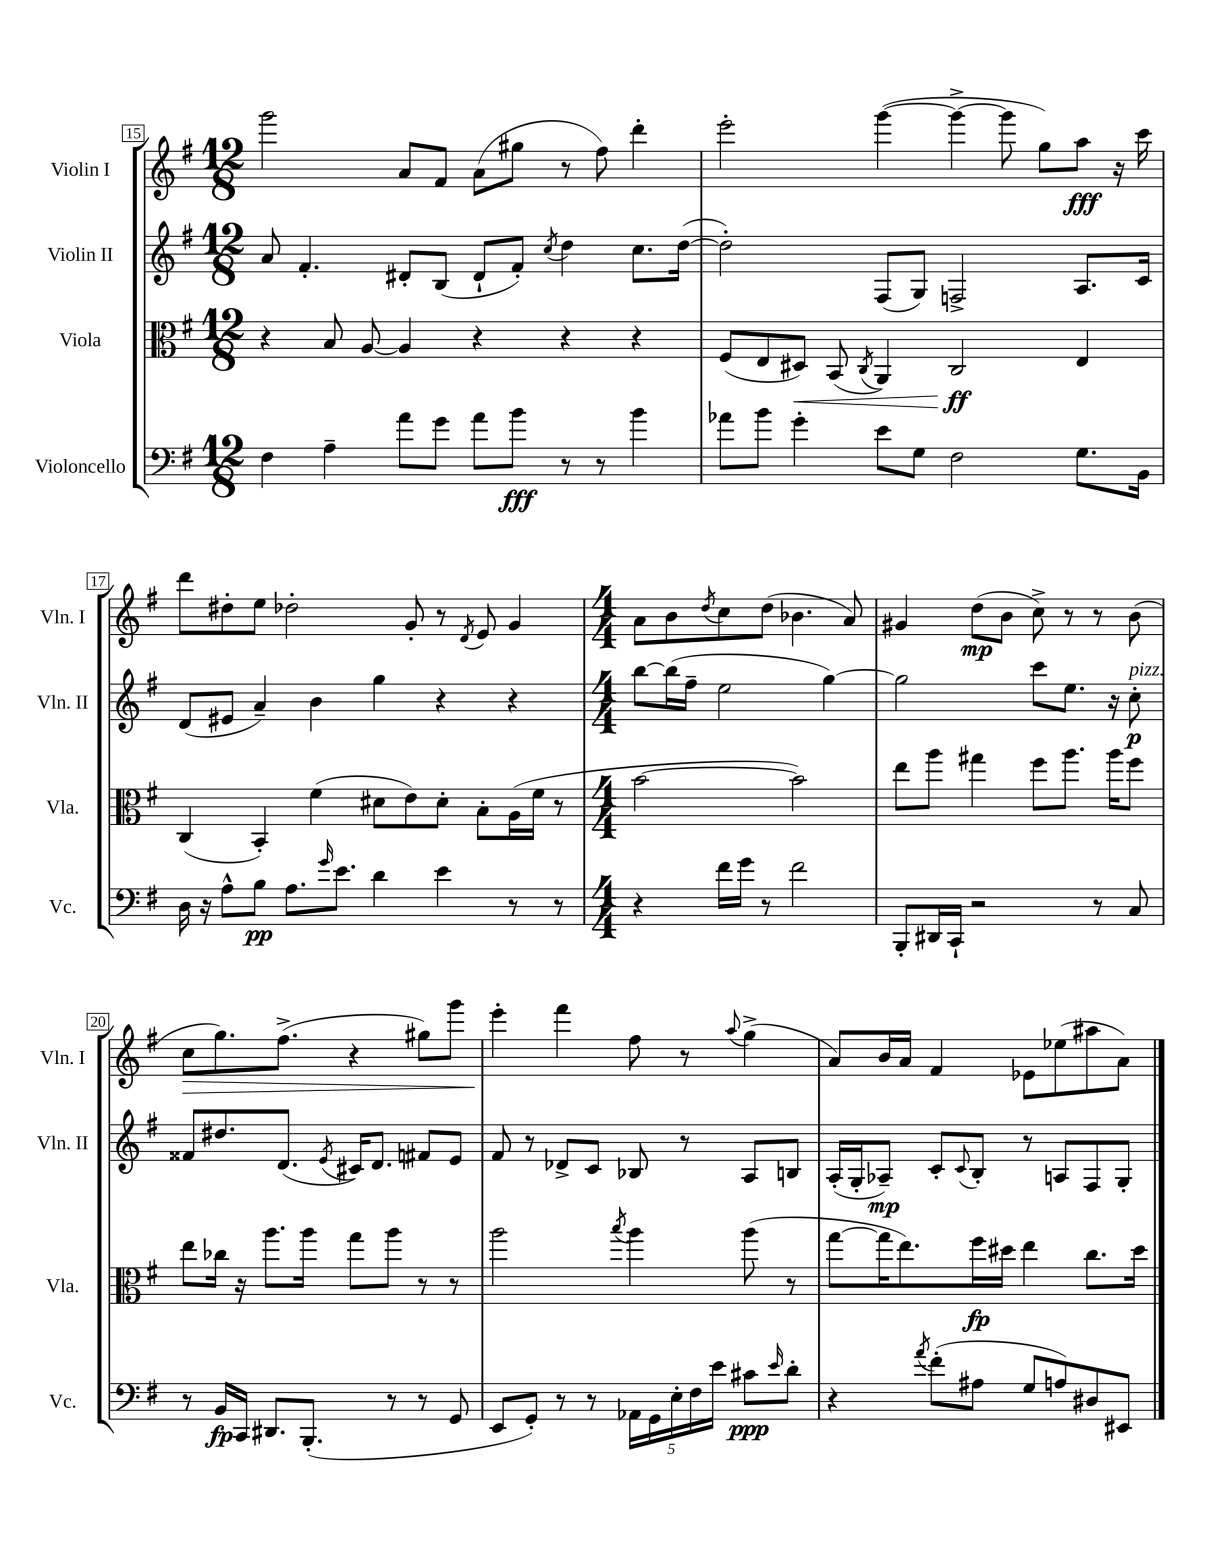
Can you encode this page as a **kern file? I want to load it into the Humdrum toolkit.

**kern	**dynam	**kern	**dynam	**kern	**dynam	**kern	**dynam
*part4	*part4	*part3	*part3	*part2	*part2	*part1	*part1
*staff4	*staff4	*staff3	*staff3	*staff2	*staff2	*staff1	*staff1
*I"Violoncello	*	*I"Viola	*	*I"Violin II	*	*I"Violin I	*
*I'Vc.	*	*I'Vla.	*	*I'Vln. II	*	*I'Vln. I	*
*clefF4	*	*clefC3	*	*clefG2	*	*clefG2	*
*k[f#]	*	*k[f#]	*	*k[f#]	*	*k[f#]	*
*M12/8	*	*M12/8	*	*M12/8	*	*M12/8	*
=15	=15	=15	=15	=15	=15	=15	=15
4F#\	.	4r	.	8a/	.	2ggg\	.
.	.	.	.	4.f#'/	.	.	.
4A~\	.	8B/	.	.	.	.	.
.	.	[8A/	.	.	.	.	.
8a\L	.	4A/]	.	8d#X'/L	.	8a/L	.
8g\J	.	.	.	(8B/J	.	8f#/J	.
8a\L	.	4r	.	8d#`/L	.	(8a\L	.
8b\J	fff	.	.	8f#'/J)	.	8gg#X\J	.
.	.	.	.	8qcc/	.	.	.
8r	.	4r	.	4dd\	.	8r	.
8r	.	.	.	.	.	8ff#\)	.
4b\	.	4r	.	8.cc\L	.	4ddd'\	.
.	.	.	.	([16dd\Jk	.	.	.
=16	=16	=16	=16	=16	=16	=16	=16
8a-X\L	.	(8F#/L	.	2dd'\])	.	2eee'\	.
8b\J	.	8E/	.	.	.	.	.
!	!	!	!LO:HP:b	!	!	!	!
4g'\	.	8D#X/J)	<	.	.	.	.
.	.	(8BB/	.	.	.	.	.
.	.	8qC/	.	.	.	.	.
8e\L	.	4AA/)	.	(8F#/L	.	([4ggg\	.
8G\J	.	.	.	8G/J)	.	.	.
2F#\	.	2C/	ff	2Fn^/	.	4ggg^\_	.
.	.	.	.	.	.	8ggg\]	.
.	.	.	.	.	.	8gg\L)	.
8.G\L	.	4E/	[	8.A/L	.	8aa\J	fff
.	.	.	.	.	.	16r	.
16BB\Jk	.	.	.	16c/Jk	.	16ccc\	.
!!LO:LB:g=z
=17	=17	=17	=17	=17	=17	=17	=17
16D\	.	(4C/	.	(8d/L	.	8ddd\L	.
16r	.	.	.	.	.	.	.
8A^^\L	.	.	.	8e#X/J	.	8dd#X'\	.
8B\J	pp	4BB'/)	.	4a~/)	.	8ee\J	.
8.A\L	.	.	.	.	.	2dd-X'\	.
.	.	(4f#\	.	4b\	.	.	.
16qqg/	.	.	.	.	.	.	.
8.e\J	.	.	.	.	.	.	.
4d\	.	8d#X\L	.	4gg\	.	.	.
.	.	8e\)	.	.	.	8g'/	.
4e\	.	8d#'\J	.	4r	.	8r	.
.	.	.	.	.	.	8qd/	.
.	.	8B'\L	.	.	.	8e/	.
8r	.	(16A\L	.	4r	.	4g/	.
.	.	16f#\JJ	.	.	.	.	.
8r	.	8r	.	.	.	.	.
=18	=18	=18	=18	=18	=18	=18	=18
*M4/4	*	*M4/4	*	*M4/4	*	*M4/4	*
4r	.	[2b\	.	[8bb\L	.	8a\L	.
.	.	.	.	(16bb\L]	.	8b\	.
.	.	.	.	16ff#~\JJ	.	.	.
.	.	.	.	.	.	8qdd/	.
16f#\LL	.	.	.	2ee\	.	8cc\	.
16g\JJ	.	.	.	.	.	.	.
8r	.	.	.	.	.	(8dd\J	.
2f#\	.	2b\])	.	.	.	4.b-X\	.
.	.	.	.	[4gg\)	.	.	.
.	.	.	.	.	.	8a/)	.
=19	=19	=19	=19	=19	=19	=19	=19
8BBB'/L	.	8ee\L	.	2gg\]	.	4g#X/	.
16DD#X/L	.	8aa\J	.	.	.	.	.
16CC`/JJ	.	.	.	.	.	.	.
2r	.	4gg#X\	.	.	.	(8dd\L	mp
.	.	.	.	.	.	8b\J	.
.	.	8ff#\L	.	8ccc\L	.	8cc^\)	.
.	.	8.aa\J	.	8.ee\J	.	8r	.
8r	.	.	.	.	.	8r	.
.	.	16aa\KL	.	16r	.	.	.
!	!	!	!	!LO:TX:a:i:t=pizz.	!	!	!
8C/	.	8ff#\J	.	8cc'\	p	(8b\	.
!!LO:LB:g=z
=20	=20	=20	=20	=20	=20	=20	=20
!	!	!	!	!	!	!	!LO:HP:b
8r	.	8ee\L	.	8f##X/L	.	8cc\L	>
16BB/LL	fp	16cc-X\Jk	.	8.dd#X/	.	8.gg\)	.
16CC/JJ	.	16r	.	.	.	.	.
8.DD#X/L	.	8.aa\L	.	.	.	.	.
.	.	.	.	(8.d/J	.	(8.ff#^\J	.
(8.BBB'/J	.	16aa\Jk	.	.	.	.	.
.	.	.	.	8qe/	.	.	.
.	.	8gg\L	.	16c#X/KL)	.	4r	.
.	.	.	.	8.d/J	.	.	.
8r	.	8aa\J	.	.	.	.	.
8r	.	8r	.	8f#X/L	.	8gg#X\L)	.
8GG/	.	8r	.	8e/J	.	8ggg\J	.
=21	=21	=21	=21	=21	=21	=21	=21
8EE/L	.	2aa\	.	8f#/	.	4eee'\	.
8GG'/J)	.	.	.	8r	.	.	.
8r	.	.	.	8d-X^/L	.	4fff#\	]
8r	.	.	.	8c/J	.	.	.
.	.	8qbb/	.	.	.	.	.
20AA-X\LL	.	4aa\	.	8B-X/	.	8ff#\	.
20GG\	.	.	.	.	.	.	.
20E'\	.	.	.	.	.	.	.
.	.	.	.	8r	.	8r	.
20F#\	.	.	.	.	.	.	.
20e\JJ	.	.	.	.	.	.	.
.	.	.	.	.	.	8qqaa/	.
8c#X\L	ppp	(8aa\	.	8A/L	.	(4gg^\	.
16qqe/	.	.	.	.	.	.	.
8d'\J	.	8r	.	8Bn/J	.	.	.
=22	=22	=22	=22	=22	=22	=22	=22
4r	.	[8gg\L	.	(16A'/LL	.	8a/L)	.
.	.	.	.	16G'/J	.	.	.
.	.	16gg\K]	.	8A-X~/J)	mp	16b/L	.
.	.	8.ee\)	.	.	.	16a/JJ	.
8qa/	.	.	.	.	.	.	.
(8f#'\L	.	.	.	8c'/L	.	4f#/	.
.	.	.	.	8qqc/	.	.	.
8A#X\J	.	16ff#\L	fp	8B'/J	.	.	.
.	.	16dd#X\JJ	.	.	.	.	.
8G/L	.	4ee\	.	8r	.	8e-X\L	.
8An/)	.	.	.	8An/L	.	(8ee-X\	.
8D#X/	.	8.cc\L	.	8F#/	.	8aa#X\	.
8EE#X/J	.	.	.	8G'/J	.	8a\J)	.
.	.	16dd#\Jk	.	.	.	.	.
==	==	==	==	==	==	==	==
*-	*-	*-	*-	*-	*-	*-	*-
